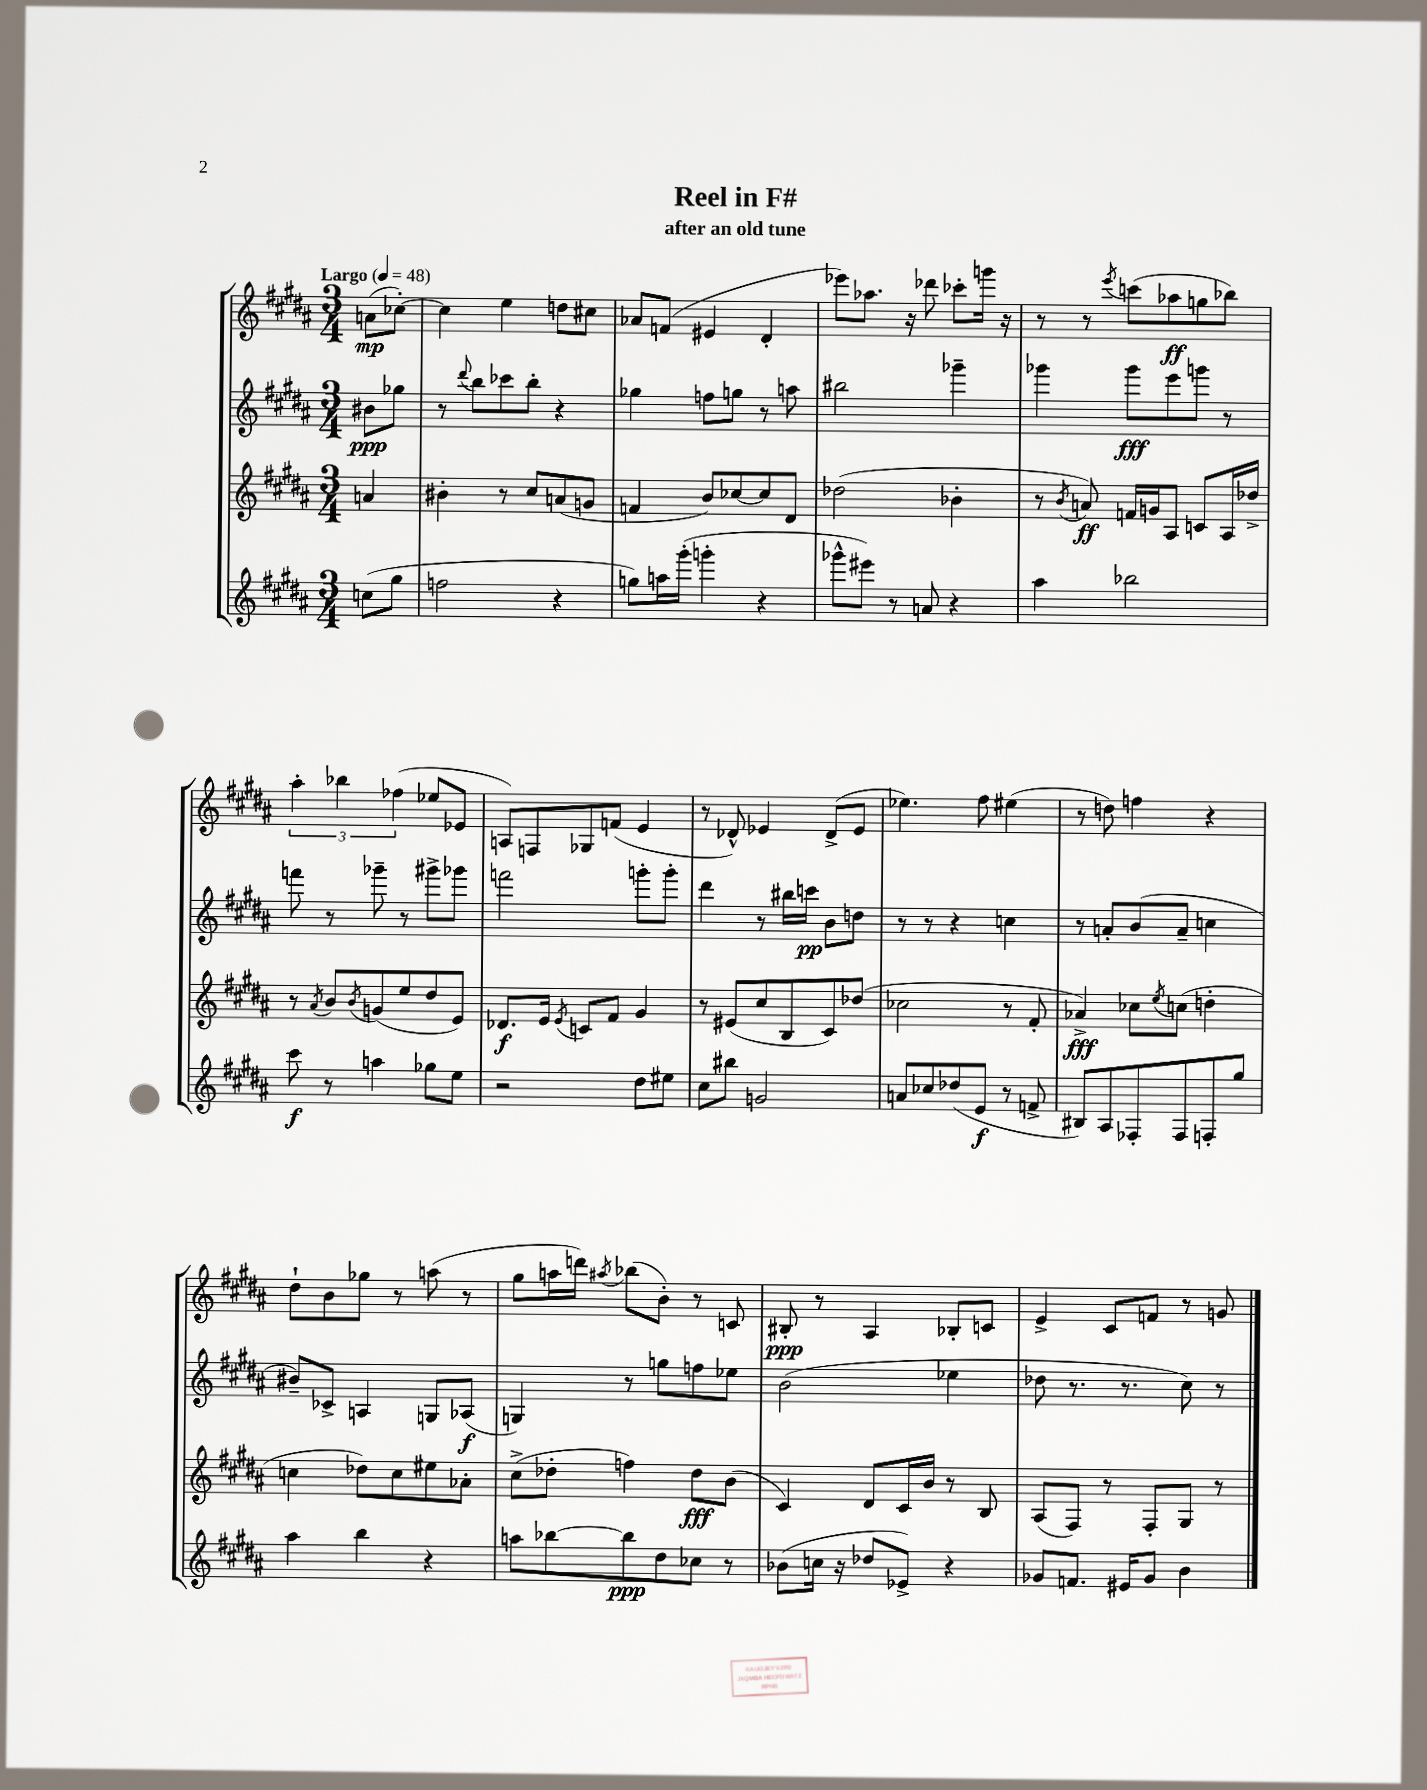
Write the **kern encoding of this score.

**kern	**kern	**kern	**kern
*staff4	*staff3	*staff2	*staff1
*clefG2	*clefG2	*clefG2	*clefG2
*k[f#c#g#d#a#]	*k[f#c#g#d#a#]	*k[f#c#g#d#a#]	*k[f#c#g#d#a#]
*M3/4	*M3/4	*M3/4	*M3/4
*MM48	*MM48	*MM48	*MM48
(8cc\L	4a/	8b#\L	(8a\L
8gg#\J	.	8gg-\J	[8cc-'\J)
=	=	=	=
2ff\	4b#'\	8r	4cc-\]
.	.	8qqddd#/	.
.	.	8bb\L	.
.	8r	8ccc-\	4ee\
.	8cc#/L	8bb'\J	.
4r	(8a/	4r	8dd\L
.	8g/J	.	8cc#\J
=	=	=	=
8gg\L)	4f/	4gg-\	8a-/L
16aa\L	.	.	(8f/J
(16ggg#'\JJ	.	.	.
4ggg'\	8b/L)	8ff\L	4e#/
.	[8cc-/	8gg\J	.
4r	8cc-/]	8r	4d#'/
.	8d#/J	8aa\	.
=	=	=	=
8ggg-^^\L	(2dd-\	2bb#\	8eee-\L)
8eee#\J)	.	.	8.aa-\J
8r	.	.	.
.	.	.	16r
8a/	.	.	8ddd-\
4r	4b-'\	4ggg-~\	8ccc-'\L
.	.	.	16ggg\Jk
.	.	.	16r
=	=	=	=
4aa#\	8r	4ggg-\	8r
.	8qb/	.	.
.	8a/)	.	8r
.	.	.	8qeee/
2bb-\	16f/LL	8ggg-\L	(8ccc\L
.	16g/J	.	.
.	8A#/J	8eee\	8aa-\
.	8c/L	8ggg\J	8gg\
.	16A#/L	8r	8bb-\J)
.	16dd-^/JJ	.	.
=	=	=	=
8ccc#\	8r	8fff\	6aa#'\
.	8qa#/	.	.
8r	8b/L	8r	.
.	.	.	6bb-\
.	8qb/	.	.
4aa\	(8g/	8ggg-~\	.
.	.	.	(6ff-\
.	8ee/	8r	.
8gg-\L	8dd#/	8ggg#^\L	8ee-/L
8ee\J	8e/J)	8ggg-\J	8e-/J
=	=	=	=
2r	8.d-/L	2fff\	8A/L)
.	.	.	8F/
.	16e/Jk	.	.
.	8qe/	.	.
.	8c/L	.	8G-/
.	8f#/J	.	(8f/J
8dd#\L	4g#/	8ggg'\L	4e/
8ee#\J	.	8ggg'\J	.
=	=	=	=
8cc#\L	8r	4ddd#\	8r
8bb#\J	(8e#/L	.	8d-^^/)
2g/	8cc#/	8r	4e-/
.	8B/	16bb#\LL	.
.	.	16ccc\JJ	.
.	8c#/)	8b\L	(8d-^/L
.	(8dd-/J	8dd\J	8e-/J
=	=	=	=
8a/L	2cc-\	8r	4.ee-\)
8cc-/	.	8r	.
(8dd-/	.	4r	.
8e/J	.	.	8ff#\
8r	8r	4cc\	(4ee#\
8f^/	8f#'/	.	.
=	=	=	=
8B#/L)	4a-^/)	8r	8r
8A#/	.	8a'/L	8dd\)
8F-'/	8cc-\L	(8b/	4ff\
.	8qee/	.	.
8F-/	(8cc\J	8a~/J	.
8F'/	4dd'\	4cc\	4r
8gg#/J	.	.	.
=	=	=	=
4aa#\	4cc\	8b#~/L)	8dd#`\L
.	.	8c-^/J	8b\
4bb\	8dd-\L)	4A/	8gg-\J
.	8cc\	.	8r
4r	8ee#\	8G/L	(8aa\
.	8a-'\J	(8A-/J	8r
=	=	=	=
8aa\L	(8cc#^\L	4G/)	8gg#\L
[8bb-\	8dd-'\J	.	16aa\L
.	.	.	16ddd\JJ)
.	.	.	8qaa#/
8bb-\]	4ff\)	8r	(8bb-\L
8dd#\	.	8gg\L	8b'\J)
8cc-\J	8dd-\L	8ff\	8r
8r	(8b\J	8ee-\J	8c/
=	=	=	=
(8b-\L	4c#/)	(2b\	8B#'/
16cc\Jk	.	.	8r
16r	.	.	.
8dd-/L	8d#/L	.	4A#/
8e-^/J)	16c#/L	.	.
.	16b/JJ	.	.
4r	8r	4ee-\	8B-'/L
.	8B/	.	8c/J
=	=	=	=
8g-/L	(8A#/L	8dd-\	4e^/
8.f/J	8F#/J)	8.r	.
.	8r	.	8c#/L
16e#/LK	.	8.r	.
8g-/J	8F#'/L	.	8f/J
4b\	8G#/J	8cc#\)	8r
.	8r	8r	8g/
==	==	==	==
*-	*-	*-	*-
